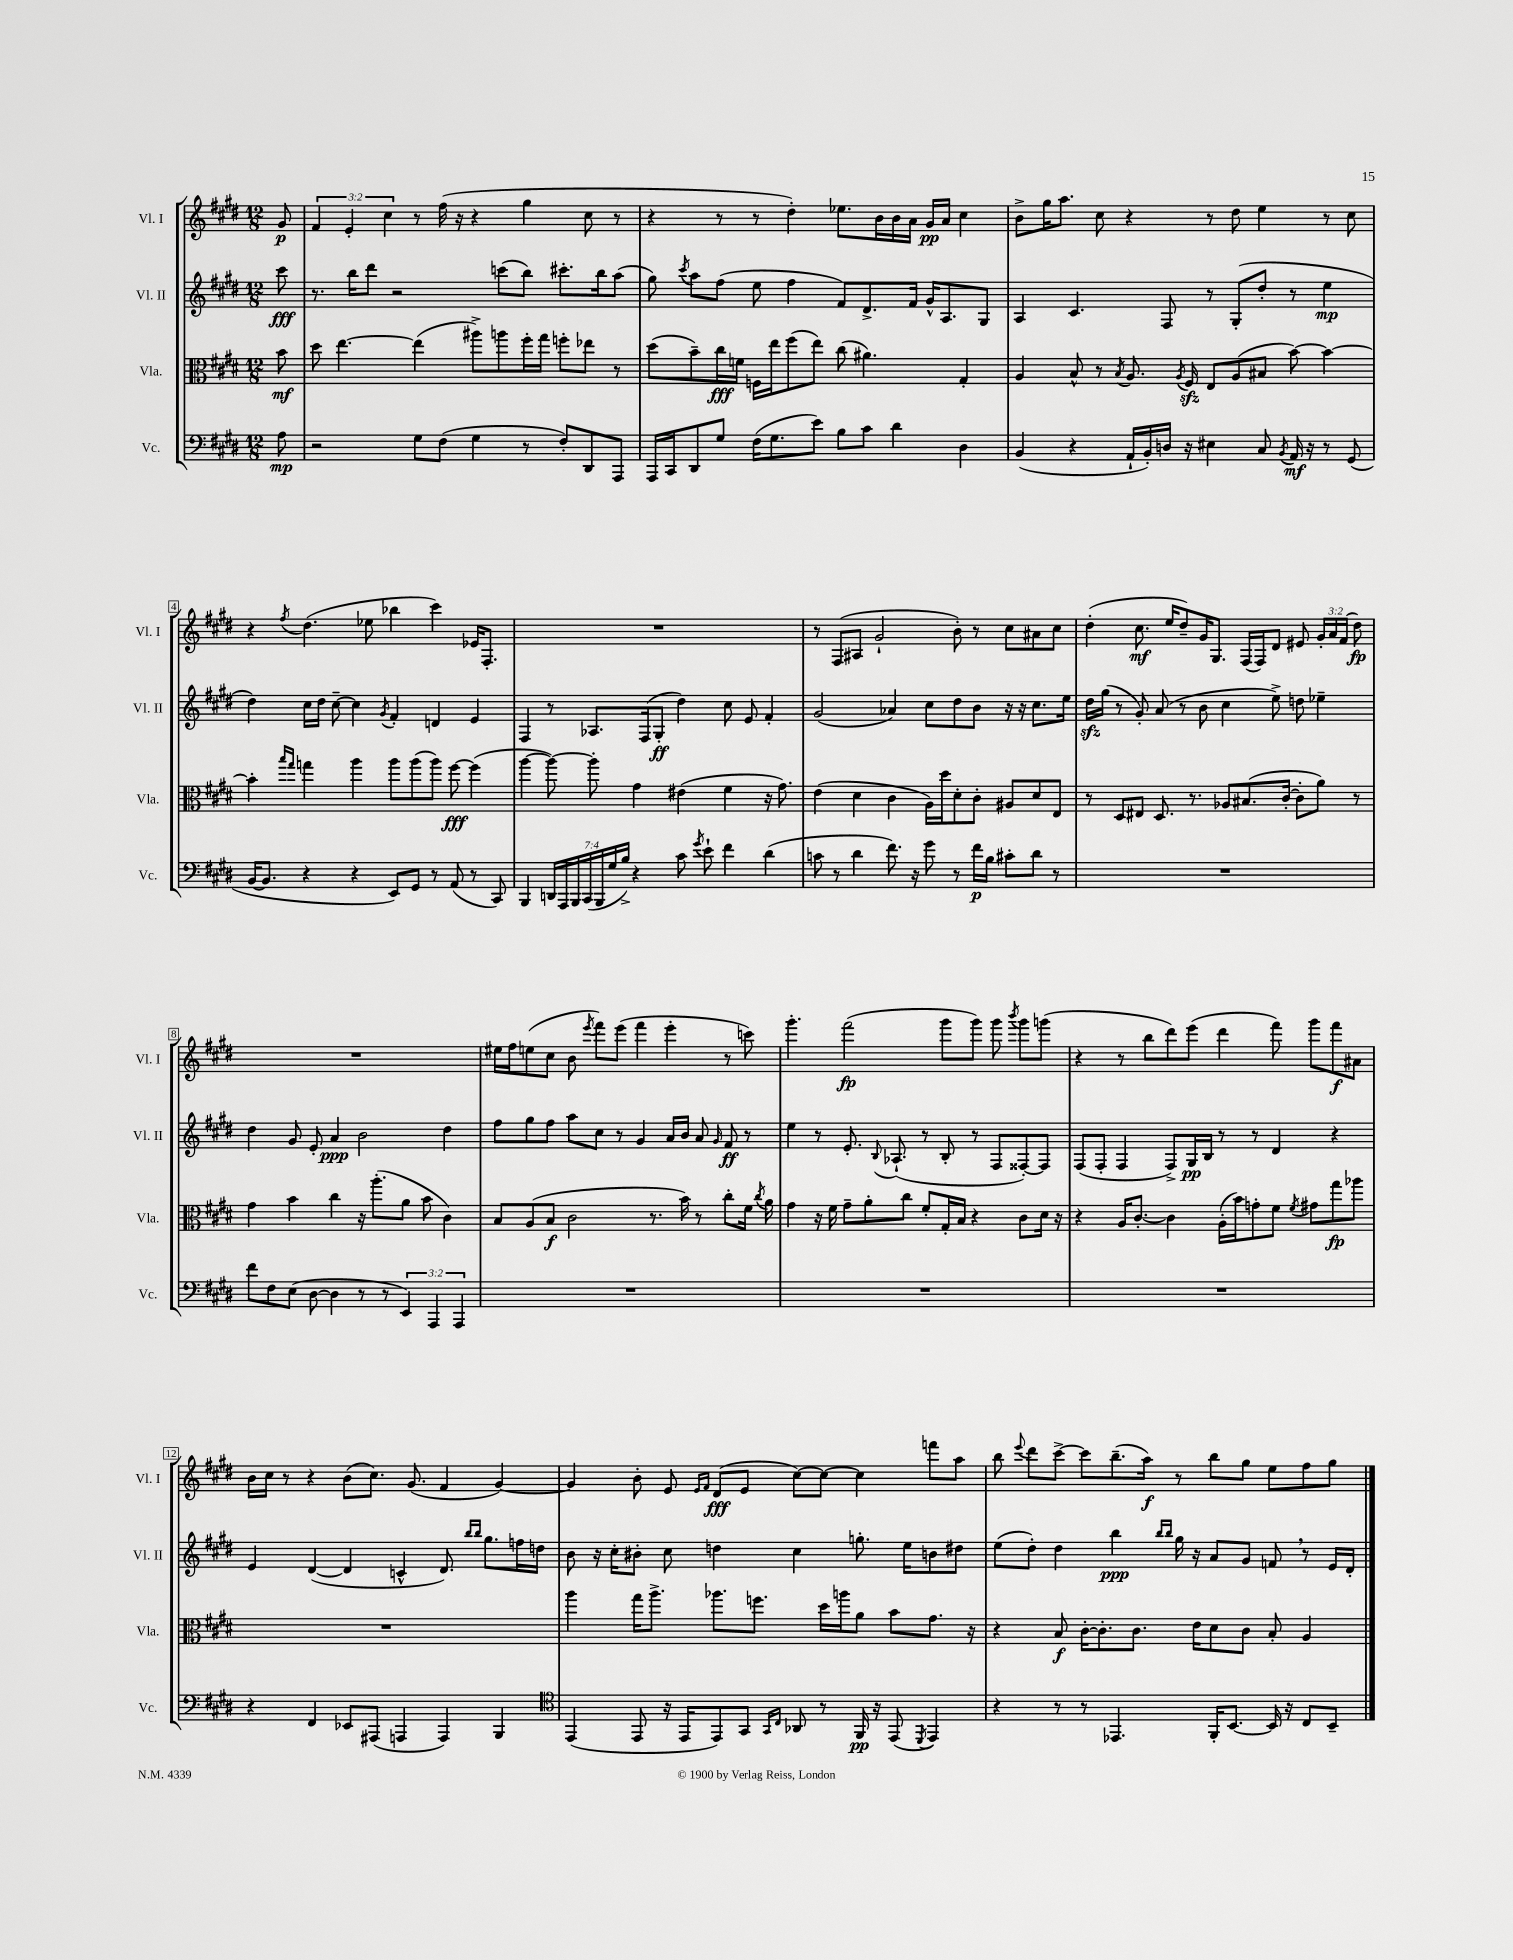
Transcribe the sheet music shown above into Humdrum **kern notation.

**kern	**kern	**kern	**kern
*staff4	*staff3	*staff2	*staff1
*clefF4	*clefC3	*clefG2	*clefG2
*k[f#c#g#d#]	*k[f#c#g#d#]	*k[f#c#g#d#]	*k[f#c#g#d#]
*M12/8	*M12/8	*M12/8	*M12/8
8A	8b	8ccc#	8g#
=	=	=	=
2r	8dd#	8.r	6f#
.	[4.ee	.	.
.	.	.	6e'
.	.	16bb	.
.	.	8ddd#	.
.	.	.	6cc#
.	.	2r	.
8G#	(4ee]	.	8r
(8F#	.	.	(16ff#
.	.	.	16r
4G#	8aa#^)	.	4r
.	8aa	(8ccc	.
8r	16ff#'	8bb)	4gg#
.	16gg#	.	.
8F#')	8ff'	8.ccc#'	.
8DD#	8ee-	.	8cc#
.	.	16bb	.
8AAA	8r	(8aa	8r
=	=	=	=
16AAA	(8dd#	8gg#)	4r
16CC#	.	.	.
.	.	8qccc#	.
8DD#	8b~)	8aa	.
8G#	16cc#	(8ff#	8r
.	16f	.	.
(16F#	16F	8ee	8r
8.G#	16ee	.	.
.	(8ff#	4ff#	4dd#')
8e)	8ee)	.	.
8B	(8cc#	8f#)	8.ee-
8c#	4.a#)	8.d#^	.
.	.	.	16b
4d#	.	.	16b
.	.	16f#	16a
.	.	16g#^^	16g#
.	.	8.A	16a
4D#	4G#'	.	4cc#
.	.	8G#	.
=	=	=	=
(4BB	4A	4A	8b^
.	.	.	16gg#
.	.	.	8.aa
4r	8B^^	4.c#	.
.	8r	.	8cc#
.	8qB	.	.
16AA`	8.A	.	4r
16BB')	.	.	.
16D	.	8F#	.
.	8qA	.	.
16r	16F#	.	.
4E#	8E	8r	8r
.	(8A	(8G#'	8dd#
8C#	8B#	8dd#'	4ee
8qBB	.	.	.
16AA	[8b)	8r	.
16r	.	.	.
8r	4b_	4ee	8r
(8GG#	.	.	8cc#
=	=	=	=
[16BB	4b']	4dd#)	4r
8.BB]	.	.	.
.	16qqbb	.	.
.	16qqgg#	.	8qff#
4r	4gg	16cc#	(4.dd#
.	.	16dd#	.
.	.	[8cc#~	.
4r	4aa	4cc#]	.
.	.	.	8ee-
.	.	8qg#	.
8EE)	8aa	4f#'	4bb-
8GG#	(8aa	.	.
8r	8aa)	4d	4ccc#)
(8AA	[8ff#	.	.
8r	(4ff#]	4e	16e-
.	.	.	8.F#'
8CC#)	.	.	.
=	=	=	=
4BBB	[4aa	4F#	1.r
28DD	8aa_)	8r	.
28AAA	.	.	.
28BBB	.	.	.
(28CC#	.	.	.
.	8aa']	8.A-	.
28BBB	.	.	.
28G#	.	.	.
28B^)	.	.	.
4r	4g#	.	.
.	.	(16F#	.
.	.	8G#'	.
8c#	(4e#	4dd#)	.
8qg#	.	.	.
8e`	.	.	.
4f#	4f#	8cc#	.
.	.	8e	.
(4d#	16r	4f#'	.
.	8.g#)	.	.
=	=	=	=
8c	(4e	(2g#	8r
8r	.	.	(8F#
4d#	4d#	.	8A#
.	.	.	2g#`
8.f#)	4c#	4a-)	.
16r	.	.	.
8g#	16A)	8cc#	.
.	16dd#	.	.
8r	8d#'	8dd#	8b')
16f#	8c#'	8b	8r
16B	.	.	.
8c#'	8A#	16r	8cc#
.	.	16r	.
8d#	8d#	8.cc#	8a#
8r	8E	.	8cc#
.	.	16ee	.
=	=	=	=
1.r	8r	16dd#	(4dd#'
.	.	(16gg#	.
.	8D#	8r	.
.	8E#	8g#')	8.cc#
.	8.D#	(8a	.
.	.	.	16ee
.	.	8r	8dd#~)
.	8.r	.	.
.	.	8b	16g#
.	.	.	8.G#
.	8A-	4cc#	.
.	(8.B#	.	(16F#
.	.	.	16F#)
.	.	8ee^)	8d#
.	[16c#'	.	.
.	8c#']	8dd	8e#
.	8a)	4ee-~	24g#'
.	.	.	24a
.	.	.	(24f#
.	8r	.	8dd#)
=	=	=	=
8f#	4g#	4dd#	1.r
8F#	.	.	.
(8E	4b	8g#	.
[8D#	.	8e'	.
4D#]	4cc#	4a	.
8r	16r	2b	.
.	(8.aa'	.	.
8r	.	.	.
6EE)	8a	.	.
.	8b	.	.
6AAA	.	.	.
.	4c#)	4dd#	.
6AAA	.	.	.
=	=	=	=
1.r	8B	8ff#	16ee#
.	.	.	16ff#
.	(8A	8gg#	(8ee
.	8B	8ff#	8cc#
.	2c#	8aa	8b
.	.	.	8qeee
.	.	8cc#	8fff#)
.	.	8r	(8eee
.	.	4g#	4fff#
.	8.r	.	.
.	.	16a	4eee'
.	16b)	16b	.
.	8r	8a	.
.	.	16qqg#	.
.	8cc#'	8f#	8r
.	16f#	8r	8ccc)
.	8qcc#	.	.
.	16a	.	.
=	=	=	=
1.r	4g#	4ee	4.ggg#'
.	16r	8r	.
.	16f#	.	.
.	8g#~	8.e'	(2fff#
.	8a'	.	.
.	.	8qqB	.
.	.	(8.A-`	.
.	8cc#	.	.
.	8f#'	8r	.
.	16G#'	8B'	8ggg#
.	16B	.	.
.	4r	8r	8ggg#)
.	.	8F#	8ggg#
.	.	.	8qbbb
.	8c#	[8F##')	8ggg#
.	16d#	8F##]	(8ggg
.	16r	.	.
=	=	=	=
1.r	4r	(8F#	4r
.	.	8F#'	.
.	16A	4F#	8r
.	[8.c#'	.	.
.	.	.	8bb
.	4c#]	8F#^)	8ddd#)
.	.	16G#	(8eee
.	.	16B	.
.	(16A'	8r	4ddd#
.	16b)	.	.
.	8g'	8r	.
.	8f#	4d#	8fff#)
.	8qf#	.	.
.	8g#	.	8ggg#
.	8gg#	4r	8fff#
.	8aa-	.	8a#
=	=	=	=
4r	1.r	4e	16b
.	.	.	16cc#
.	.	.	8r
4FF#	.	([4d#	4r
8EE-	.	4d#]	(8b
(8AAA#	.	.	8.cc#)
4AAA	.	4c^^	.
.	.	.	(8.g#
4AAA)	.	8.d#)	4f#
.	.	16qqbb	.
.	.	16qqbb	.
.	.	8.gg#	.
4BBB	.	.	[4g#)
.	.	16ff	.
.	.	16dd	.
=	=	=	=
*clefC4	*	*	*
(4EE	4aa	8b	4g#]
.	.	16r	.
.	.	16cc#'	.
8EE	16gg#	8b#'	8b'
.	8.aa^	.	.
16r	.	8cc#	8e
16EE	.	.	.
.	.	.	16qqe
.	.	.	16qqf#
8EE)	8.aa-	4dd	(8d#
8GG#	.	.	8e
.	8.ff	.	.
16qqGG#	.	.	.
16qqC#	.	.	.
8AA-	.	4cc#	[8cc#)
8r	16dd#	.	8cc#_
.	16aa	.	.
16FF#	8a	8.gg'	4cc#]
16r	.	.	.
(8EE	8b	.	.
.	.	16ee	.
8qDD#	.	.	.
4EE)	8.g#	8b	8fff
.	.	8dd#	8aa
.	16r	.	.
=	=	=	=
4r	4r	(8ee	8bb
.	.	.	8qqeee
.	.	8dd#')	8ddd#
8r	8B	4dd#	[8ccc#^
8r	[16c#'	.	8ccc#]
.	8.c#']	.	.
4.EE-	.	4bb	(8.bb~
.	8.c#	.	.
.	.	.	16aa)
.	.	16qqbb	.
.	.	16qqbb	.
.	.	16gg#	8r
.	16e	16r	.
16FF#'	8d#	8a	8bb
[8.BB	.	.	.
.	8c#	8g#	8gg#
16BB]	8B'	8f	8ee
16r	.	.	.
8C#	4A	8r	8ff#
8BB~	.	16e	8gg#
.	.	16d#'	.
==	==	==	==
*-	*-	*-	*-
